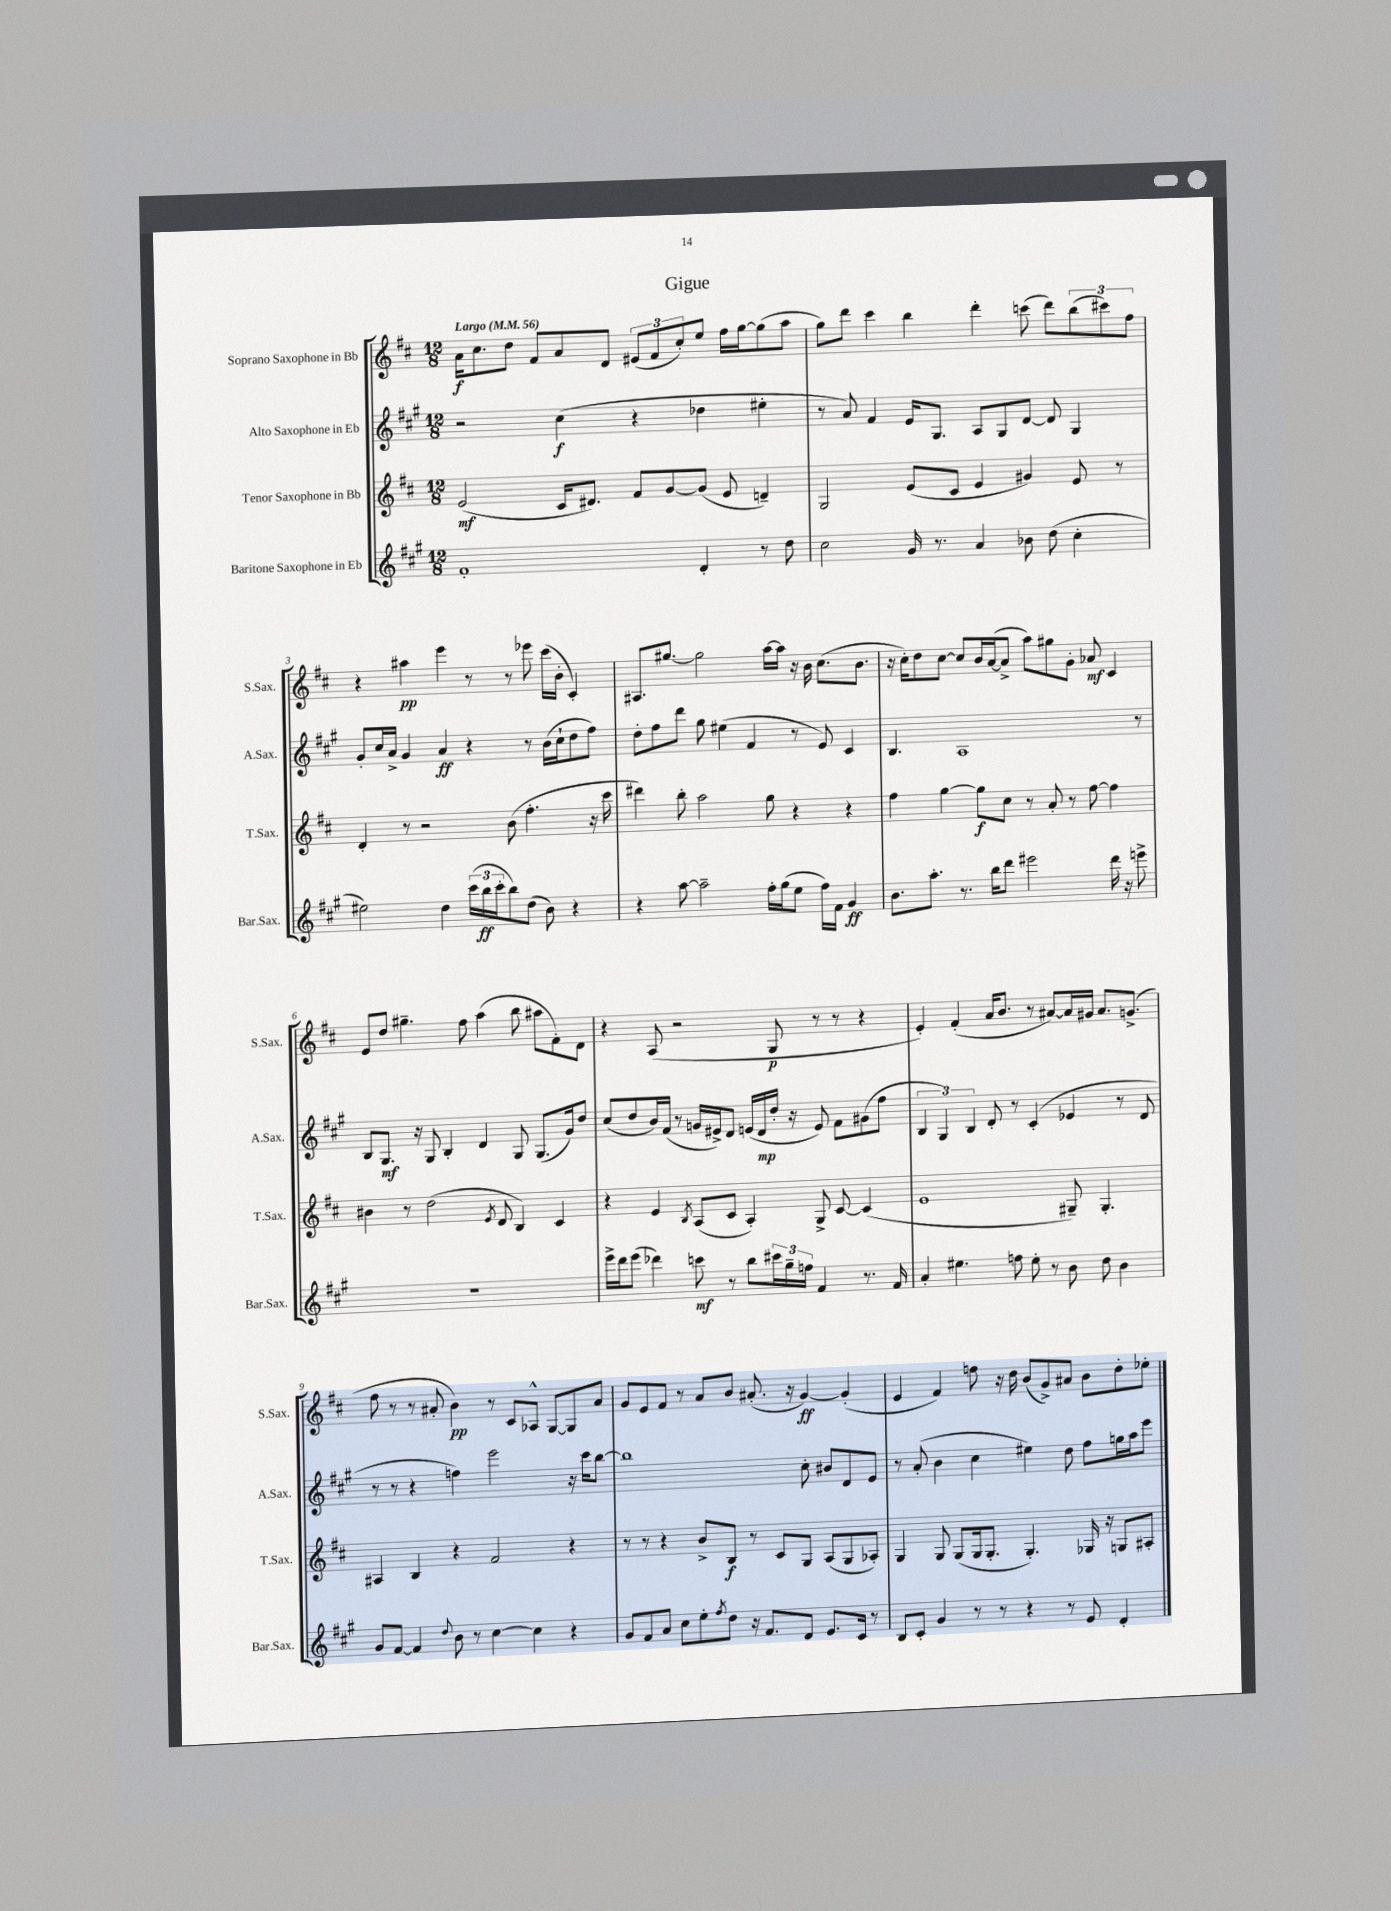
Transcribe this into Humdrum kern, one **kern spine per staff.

**kern	**kern	**kern	**kern
*staff4	*staff3	*staff2	*staff1
*clefG2	*clefG2	*clefG2	*clefG2
*k[f#c#g#]	*k[f#c#]	*k[f#c#g#]	*k[f#c#]
*M12/8	*M12/8	*M12/8	*M12/8
*MM56	*MM56	*MM56	*MM56
1f#'	(2e	2r	16a
.	.	.	8.cc#
.	.	.	8dd
.	.	.	8f#
.	16c#	(4cc#	8a
.	8.d#)	.	.
.	.	.	8d
.	8f#	4r	(12e#
.	.	.	12f#
.	[8g	.	.
.	.	.	12cc#')
4d'	(8g]	4dd-	8ee
.	8e	.	16ff#
.	.	.	[16gg
8r	4d~)	4ee#'	(8gg]
8dd	.	.	8aa
=	=	=	=
2cc#	2G	8r	8gg)
.	.	8a)	8ddd
.	.	4f#	4ccc#
16g#	(8e	16e	4bb
8.r	.	8.G#	.
.	8c#	.	.
4a	4e	8A	4ddd'
.	.	8G#	.
8b-	4g#)	[8d	(8ccc
(8dd	.	8d]	8ddd)
4cc#'	8e	4G#	(12bb
.	.	.	12ccc#)
.	8r	.	.
.	.	.	12ff#
=	=	=	=
2ee#)	4d'	8g#'	4r
.	.	16cc#	.
.	.	16a^	.
.	8r	4g#	4aa#
.	2r	.	.
4dd	.	4a	4eee
(24ccc#	.	4r	8r
24bb	.	.	.
24ccc#'	.	.	.
8bb)	(8b	.	8r
(8dd	4.ff#'	8r	8eee-
8b)	.	(16b	(16ccc#
.	.	16cc#`	16b'
4r	.	8dd	4c#')
.	16r	8ff#)	.
.	16ccc#	.	.
=	=	=	=
4r	4ddd#)	8dd'	8.A#
.	.	8ff#	.
.	.	.	[8.gg#
[8aa	8bb'	8ddd	.
2aa~]	2aa	8gg#	2gg#]
.	.	(4ee#	.
.	.	4f#	.
16ff#'	8gg	.	[16aa
(16gg#	.	.	16aa]
8ee	4r	8r	16r
.	.	.	16b
16ff#)	.	8e)	(8.cc#
16f#	.	.	.
4g#	4r	4c#	.
.	.	.	8.b
=	=	=	=
8.b	4ff#	4.B	16r
.	.	.	16cc#')
.	.	.	8dd
8.aa'	.	.	.
.	[4gg	.	[8cc#
8.r	.	1A	8cc#]
.	8gg]	.	16b
16bb	.	.	([16a
8ddd	8cc#	.	8a^]
2eee#	8r	.	8aa)
.	8a'	.	8gg#
.	8r	.	8g'
.	[8ff#	.	8a-
16ddd	4ff#]	.	4c#
16r	.	.	.
8eee^	.	8r	.
=	=	=	=
1.r	4b#	8B	8e
.	.	8.G#	8dd
.	8r	.	4.gg#~
.	.	16r	.
.	(2dd	8G#	.
.	.	4B'	.
.	.	.	8ff#
.	.	4d	(4aa
.	8qe	.	.
.	8d	.	.
.	4B)	8G#	8bb
.	.	(8.G#	8aa#
.	4c#	.	8f#')
.	.	16g#)	.
.	.	8dd	8d
=	=	=	=
16eee^	4r	(8cc#	4r
16ddd	.	.	.
(8eee	.	8dd	.
4ddd-)	4e	16b)	(8A
.	.	(16f#	.
.	.	8r	2r
.	8qB	.	.
8ccc	(8A	16g	.
.	.	16e#^)	.
8r	8c#	8d	.
8bb	4A')	(16e	.
.	.	16d	.
24ccc#	.	16dd'	8G
24gg#~	.	.	.
.	.	16r	.
24ff	.	.	.
4f#	8G^	8e)	8r
.	[8c#	8f#	8r
8.r	(4c#]	(8g#	4r
.	.	8ff#	.
16f#	.	.	.
=	=	=	=
4a'	1e	6B	4e')
.	.	6G#)	.
4.ee#	.	.	(4f#'
.	.	6B	.
.	.	8d'	16a
.	.	.	8.b
8ff	.	8r	.
8ee#'	.	(4c#'	8r
8r	.	.	[8a#)
8b	8G#~)	4e-	16a#]
.	.	.	16g#
8dd	4.G#'	.	8.a#
4b	.	8r	.
.	.	.	(8.g^
.	.	8d	.
=	=	=	=
8g#	4A#	8r	8ff#
[8f#	.	8r	8r
4f#]	4B	4r	8r
.	.	.	8a#'
8qqdd	.	.	.
8b	4r	4ff)	4b)
8r	.	.	.
[4cc#	2f#	2eee	8r
.	.	.	8c#
4cc#]	.	.	8A-^^
.	.	.	[8G
4r	4r	16r	8G]
.	.	16ccc#	.
.	.	[8bb	8a#
=	=	=	=
8g#	8r	1bb]	8g
8f#	8r	.	8e
8a	4r	.	8f#
8cc#	.	.	8r
8ee'	8b^	.	8a
8qff#	.	.	.
8dd	8B	.	8b
16r	8r	.	(8.a#'
8.f#	.	.	.
.	8c#	.	.
.	.	.	16r
8d	8G	8cc#'	[4g)
8.e	(8A	8b#	.
.	8G	8d	(4g']
16c#	.	.	.
8r	8A-')	8e	.
=	=	=	=
8B	4G	8r	4e
8c#'	.	(8a'	.
4g#	8G	4b	4f#)
.	(8G	.	.
8r	16G	4cc#	8ff
.	8.G'	.	.
8r	.	.	16r
.	.	.	16dd
4r	4.G')	4ee#)	(8b
.	.	.	8g^)
8r	.	8dd	8a#
8e	16G-	8ff#	8b
.	16r	.	.
4d'	8G	16gg	8dd'
.	.	16aa	.
.	8A#'	8eee	8ee-'
==	==	==	==
*-	*-	*-	*-
